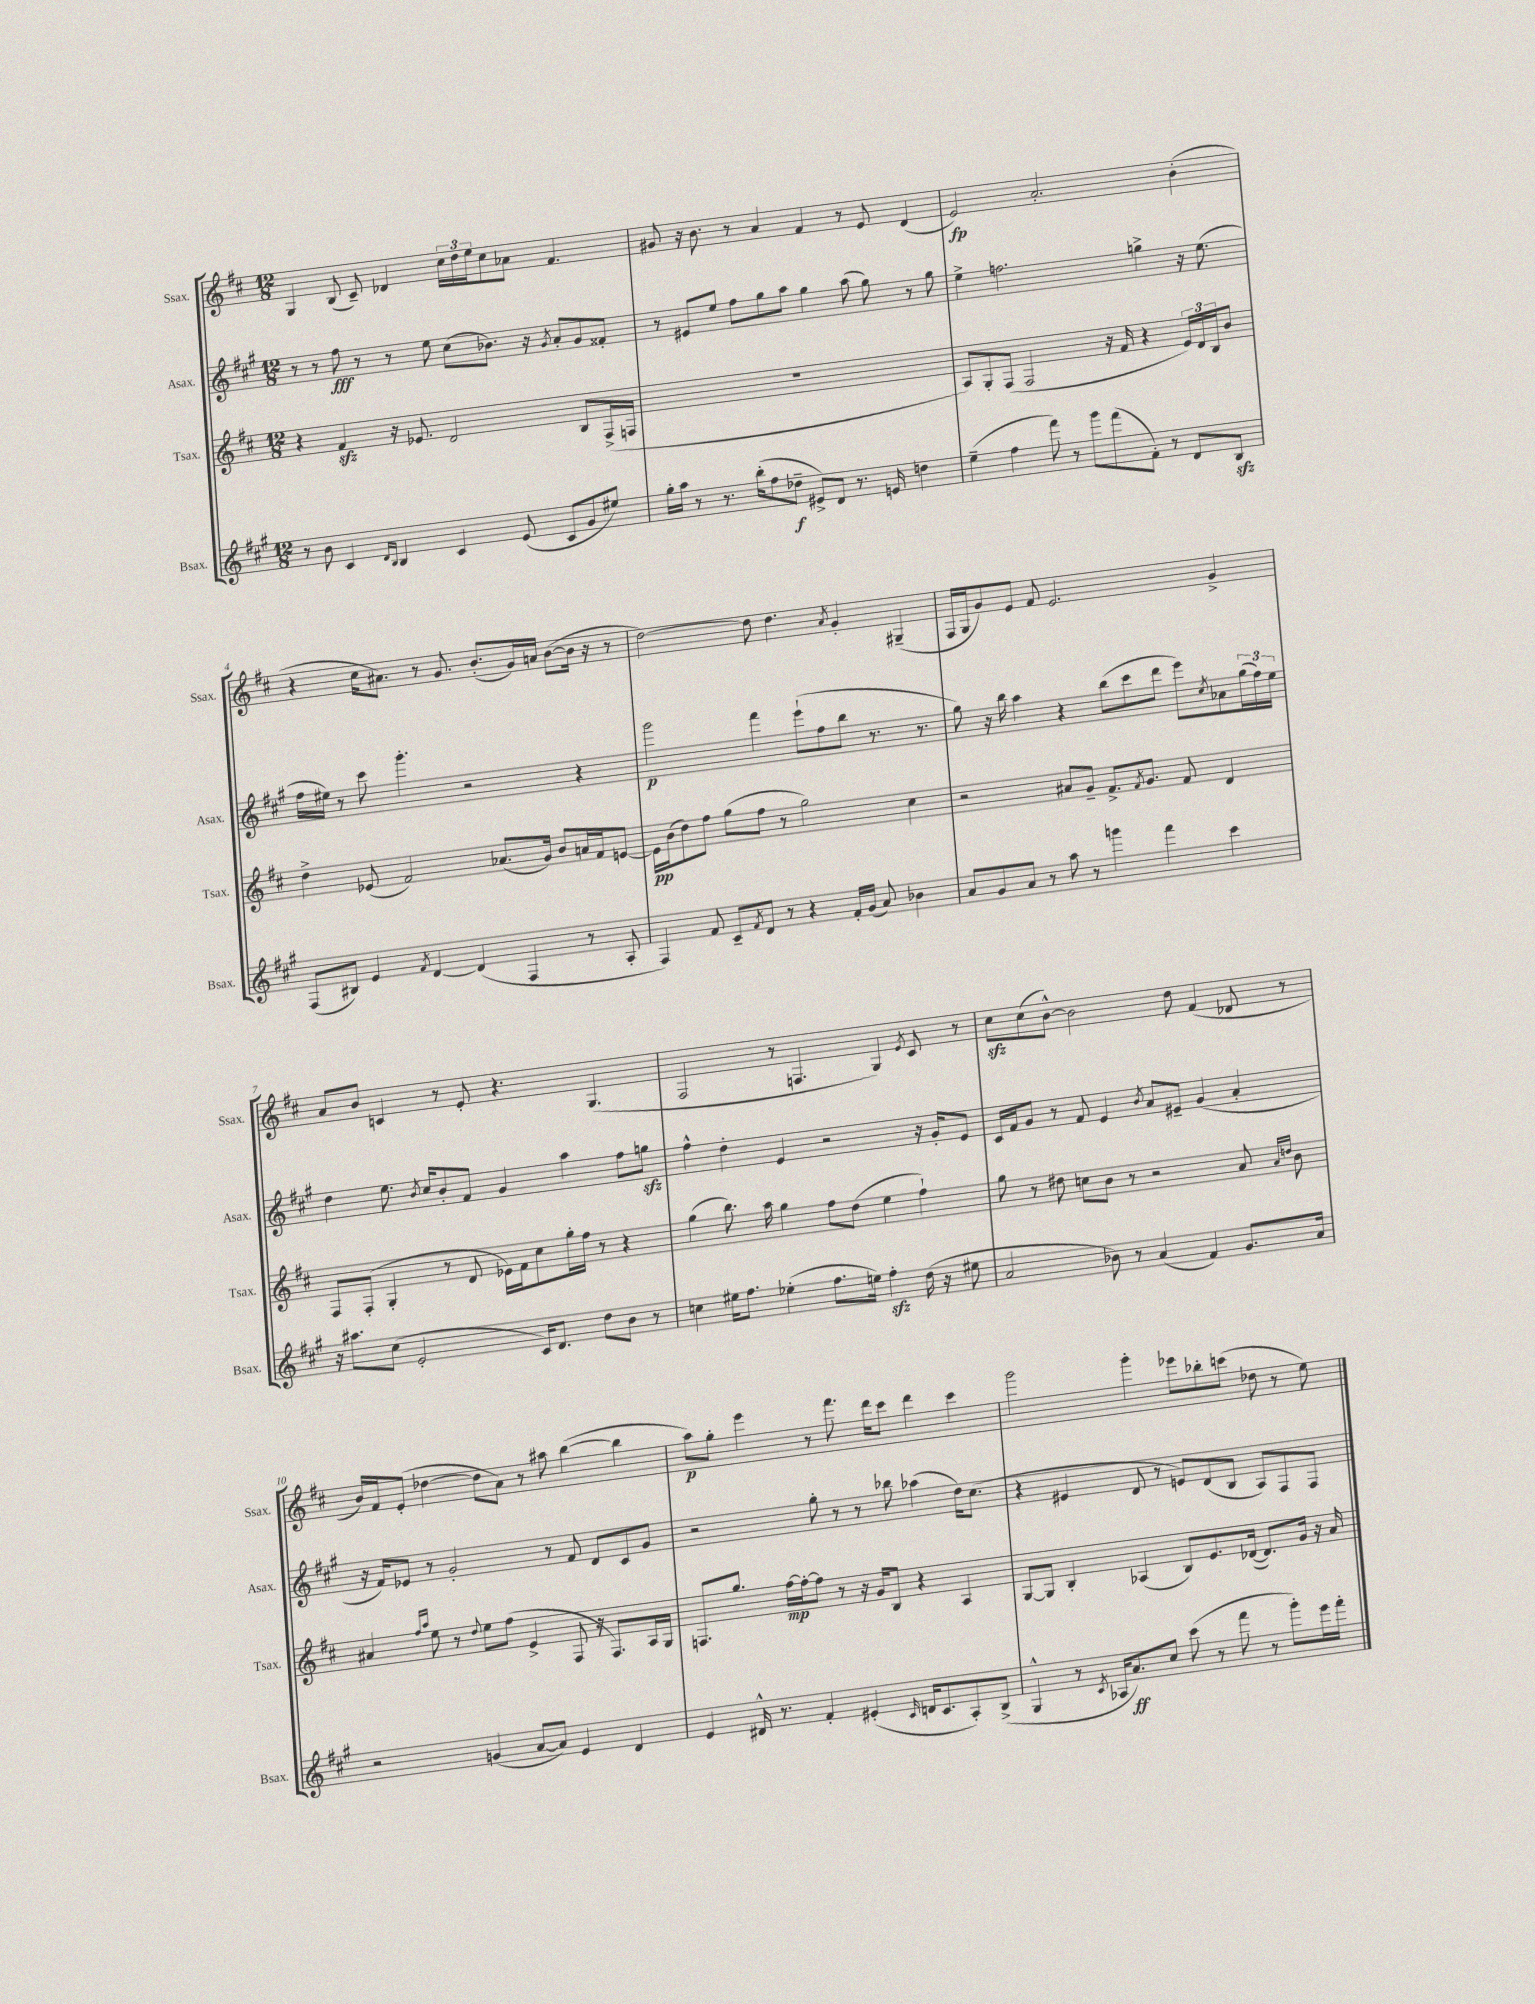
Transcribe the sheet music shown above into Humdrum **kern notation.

**kern	**kern	**kern	**kern
*staff4	*staff3	*staff2	*staff1
*clefG2	*clefG2	*clefG2	*clefG2
*k[f#c#g#]	*k[f#c#]	*k[f#c#g#]	*k[f#c#]
*M12/8	*M12/8	*M12/8	*M12/8
8r	4r	8r	4G
8b	.	8r	.
4c#	4f#	8ff#	(8B
.	.	8r	8c#~)
16qqd	.	.	.
16qqB	.	.	.
4B	16r	8r	4d-
.	8.e-	.	.
.	.	8ee	.
4c#	2d	(8cc#	24cc#
.	.	.	24dd
.	.	.	24ee
.	.	8.b-)	8cc#
(8e	.	.	8a-
.	.	16r	.
.	.	8qg#	.
8c#	.	8a'	4.f#
8g#	8B	8g#	.
8ee#)	(16F#^	8f##'	.
.	16F	.	.
=	=	=	=
16gg#'	1.r	8r	8g#
16aa	.	.	.
8r	.	8e#	16r
.	.	.	8.b
8.r	.	8ee	.
.	.	8ff#	8r
(16bb'	.	.	.
8ff#	.	8gg#	4a
8dd-~	.	8aa	.
8e#^)	.	4gg#	4f#
8d	.	.	.
8.r	.	(8aa	8r
.	.	8gg#)	8e
16e	.	.	.
4dd	.	8r	(4d
.	.	8gg#	.
=	=	=	=
(4ee~	8A)	4ee^	2e)
.	8G'	.	.
4ff#	(8F#	2.ff	.
.	2F#	.	.
8fff#)	.	.	2.a'
8r	.	.	.
8ggg#	.	.	.
(8fff#	16r	.	.
.	16f#	.	.
8f#')	4r	4gg^	.
8r	.	.	.
8d	24e)	16r	(4b'
.	24d	.	.
.	.	(8.ee	.
.	24B	.	.
8B	8b	.	.
=	=	=	=
(8F#	4dd^	16ff#	4r
.	.	16ee#)	.
8B#)	.	8r	.
4e	(8e-	8ccc#	16cc#
.	.	.	8.a#)
.	2f#)	4.ggg#'	.
8qf#	.	.	.
[4d	.	.	8r
.	.	.	8.g
(4d]	.	2r	.
.	.	.	(8.b'
.	(8.a-	.	.
4F#	.	.	16g)
.	16g)	.	16a
.	8b	.	([8b
8r	16a	4r	16b]
.	16f#	.	16r
8A'	[8e	.	8r
=	=	=	=
4F#)	16e]	2ggg#	[2dd)
.	(16b	.	.
.	8dd)	.	.
8f#	8ff#	.	.
8c#~	(8gg	.	.
8qf#	.	.	.
8d	8ff#	4fff#	8dd]
8r	8r	.	4.dd
4r	2gg)	(8eee`	.
.	.	8ff#	.
.	.	.	8qa
16f#'	.	8bb	4g'
(16g#	.	.	.
8a)	.	8.r	.
4b-	4cc#	.	(4G#~
.	.	8.r	.
=	=	=	=
8a	2r	8gg#)	16F#
.	.	.	16G
8g#	.	16r	8g)
.	.	16bb	.
8a	.	4aa	8e
8r	.	.	8f#
8aa	8a#	4r	2.e
8r	8g~	.	.
4ggg	8.f#^	(8bb	.
.	.	8ccc#	.
.	8qf#	.	.
.	8.g	.	.
4fff#	.	8ddd	.
.	8f#	8eee)	.
.	.	8qcc#	.
4ccc#	4d	8a-	4g^
.	.	(24gg#	.
.	.	24ff#)	.
.	.	24ee	.
=	=	=	=
16r	8F#	4dd	8a
8.aa#	.	.	.
.	(8F#'	.	8b
(8cc#	4G'	8.ee	4c
2e'	.	.	.
.	.	8qb	.
.	.	16cc#	.
.	8r	8b'	8r
.	8d	8f#	8e'
.	16e-)	4g#	4.r
.	16f#	.	.
16c#)	8cc#	.	.
8.d	.	.	.
.	16gg'	4aa	.
.	16ff#	.	.
8dd	8r	.	(4.G
8b	4r	8ff#	.
8r	.	8gg	.
=	=	=	=
4cc	(4gg	4ff#^^	2F#
16ee#	8.bb)	4dd'	.
8.ff#	.	.	.
.	16aa	.	.
(4ee-'	4gg	4e	8r
.	.	.	4.F
8.ff#	8ff#	2r	.
.	(8dd	.	.
16ee)	.	.	.
4ff#'	4ee	.	4G)
.	.	.	8qe
(16dd	4ff#`)	16r	8c#
16r	.	16g#'	.
8ee#	.	8e	8r
=	=	=	=
2a	8gg	16c#	8cc#
.	.	16f#	.
.	8r	8g#	(8cc#
.	8dd#	8r	[8b^^)
.	8cc	8f#	2b]
8b-)	8b	4e	.
8r	8r	.	.
.	.	8qb	.
(4a	2r	8a	.
.	.	8e#~	8dd
4f#)	.	(4g#	(4f#
8.g#	8a	4a'	8d-
.	16qqa	.	.
.	16qqdd	.	.
.	8b	.	8r
16a	.	.	.
=	=	=	=
2r	4a#	16r	16b)
.	.	16f#)	16f#
.	.	8e-	(8e'
.	16qqff#	.	.
.	16qqaa	.	.
.	8ee	8r	[4dd-
.	8r	2g#'	.
.	8qqdd	.	.
(4g	8ee	.	8dd-]
.	(8ff#	.	8a)
[8a	4e^	.	8r
8a])	.	8r	8aa#
4e	8F#	8f#	([4bb
.	16r	8d	.
.	8.F#)	.	.
4d	.	8c#	4bb]
.	16A	8g#	.
.	16G	.	.
=	=	=	=
4e	8.F	2r	8aa)
.	.	.	8gg'
.	8.gg	.	.
16d#^^	.	.	4eee
8.r	.	.	.
.	[16ff#	.	.
.	16ff#'_	.	.
4f#'	8ff#]	8gg#'	8r
.	8r	8r	8.fff#
(4e#'	16r	8r	.
.	16g	.	16ddd
.	8B	8bb-	8ccc#
16qqc#	.	.	.
16d	4r	(4aa-	4ddd
8.c#	.	.	.
8A')	4A	16dd)	4ccc#
.	.	(8.cc#	.
(8B^	.	.	.
=	=	=	=
4G#^^	[8G	4r	2ggg
.	8G]	.	.
8r	4B'	4e#	.
8qc#	.	.	.
16A-	.	.	.
8.a)	.	.	.
.	(4A-	8d	4ggg'
8cc#	.	8r	.
(8ccc#	8B)	8e)	8eee-
8r	8.e	(8d	8bb-'
8fff#	.	8B	(8ccc
.	([16d-	.	.
8r	8.d-])	8A)	8dd-
8ggg#')	.	8F#	8r
.	16g	.	.
16eee	16r	8F#	8ee)
16fff#'	16a	.	.
==	==	==	==
*-	*-	*-	*-
